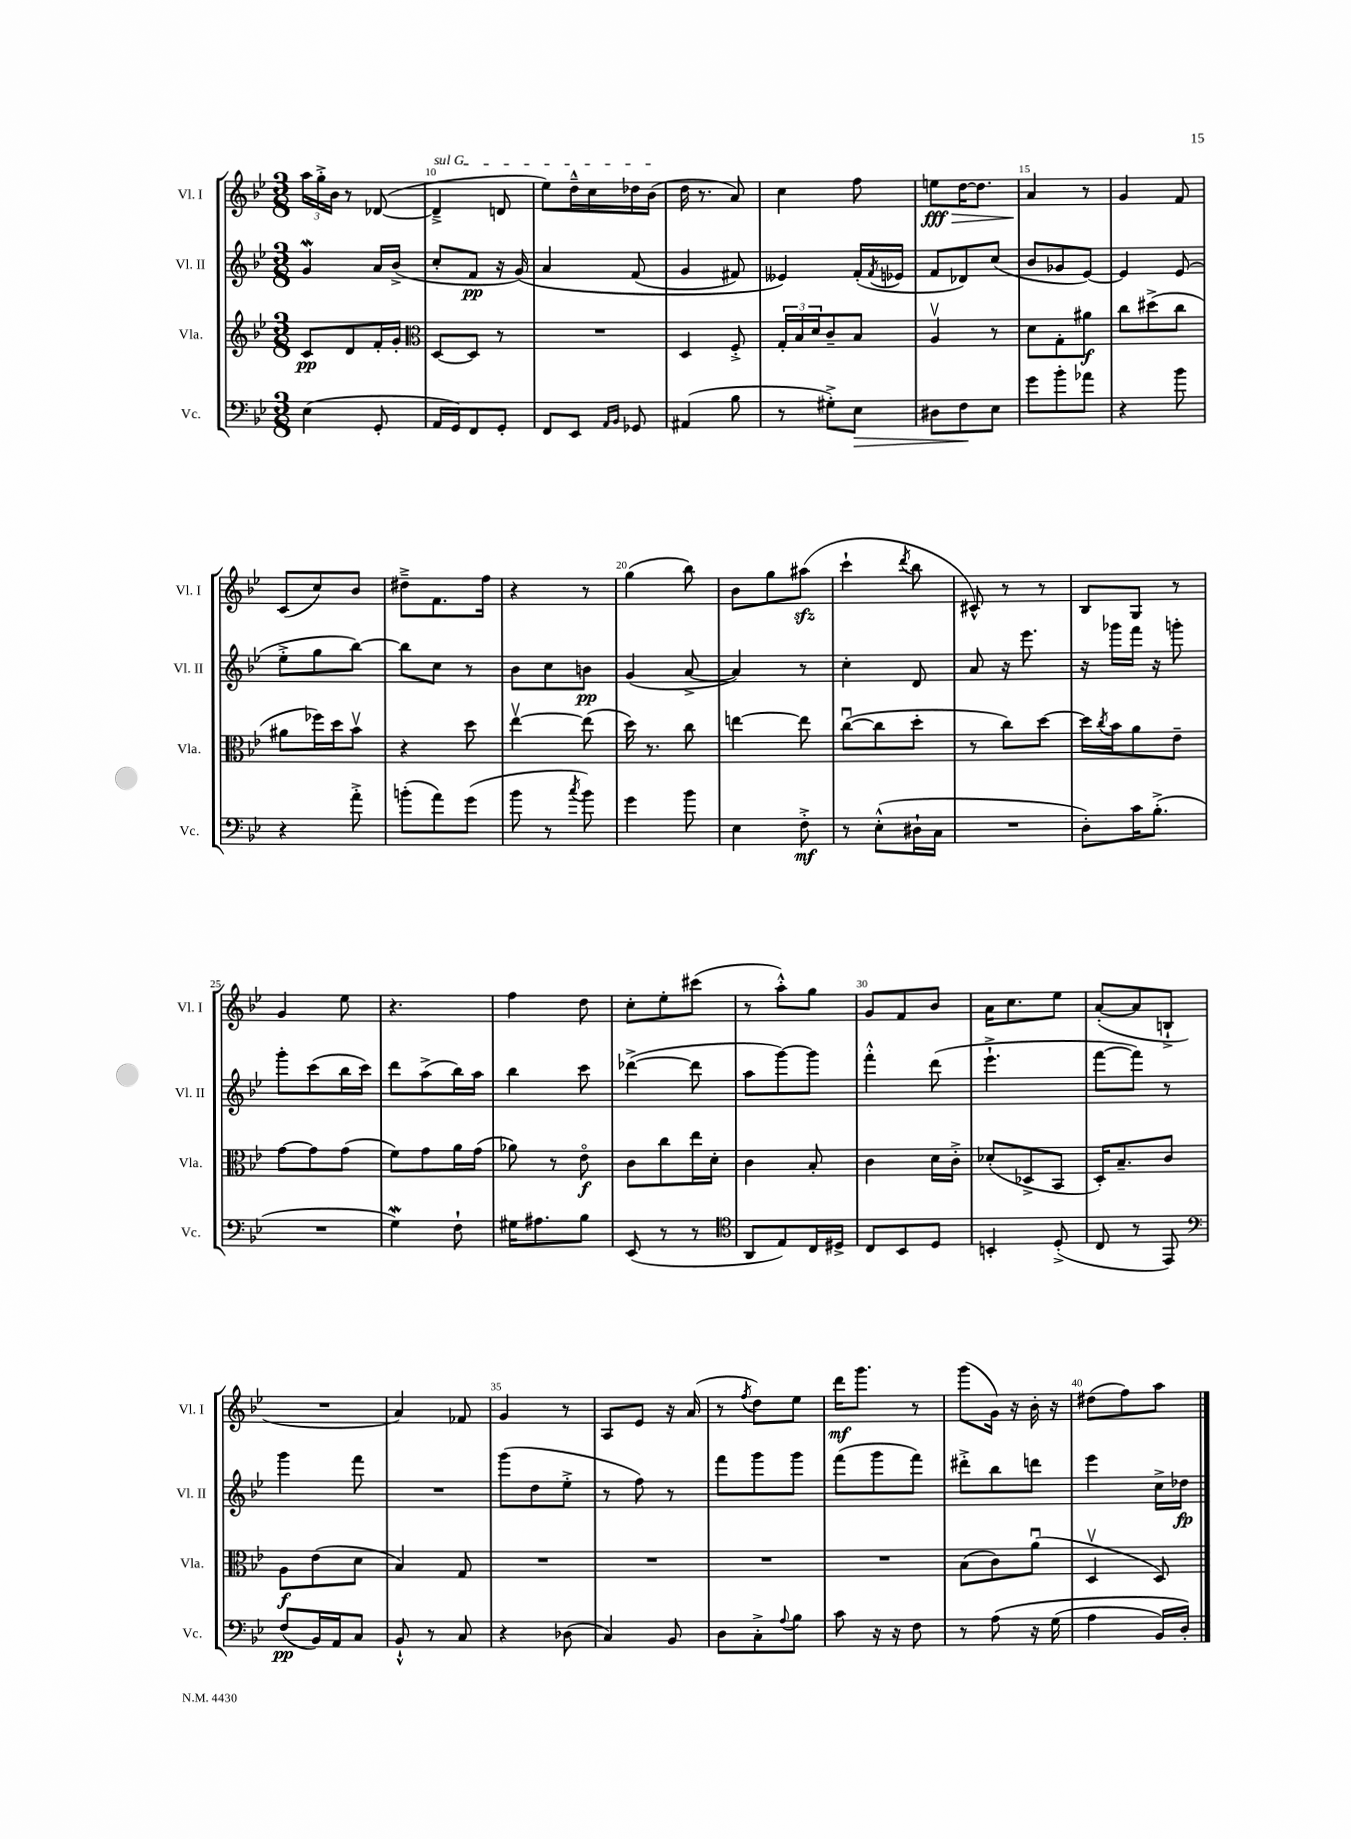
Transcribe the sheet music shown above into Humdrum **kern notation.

**kern	**kern	**kern	**kern
*staff4	*staff3	*staff2	*staff1
*clefF4	*clefG2	*clefG2	*clefG2
*k[b-e-]	*k[b-e-]	*k[b-e-]	*k[b-e-]
*M3/8	*M3/8	*M3/8	*M3/8
(4E-	8c	4g	24aa
.	.	.	24gg'^
.	.	.	24b-
.	8d	.	8r
8GG'	16f'	16a	([8d-
.	16g'	(16b-^	.
=	=	=	=
*	*clefC3	*	*
16AA	[8D	8cc'	4d-~^]
16GG)	.	.	.
8FF	8D]	8f	.
8GG'	8r	16r	8d
.	.	&(16g)	.
=	=	=	=
8FF	4.r	4a	8ee-)
8EE-	.	.	16dd~^^
.	.	.	16cc
16qqAA	.	.	.
16qqBB-	.	.	.
8GG-	.	(8f	16dd-
.	.	.	(16b-
=	=	=	=
(4AA#	4D	4g	16dd
.	.	.	8.r
8B-	8F'^	8f#)	8a)
=	=	=	=
8r	24G'	4e--&)	4cc
.	24B-	.	.
.	24d	.	.
8G#'^)	8c~	.	.
8E-	8B-	(16f'	8ff
.	.	8qf	.
.	.	16e-	.
=	=	=	=
8D#	4Av	8f	8ee
8F	.	8d-)	[16dd
.	.	.	8.dd]
8E-	8r	(8cc	.
=	=	=	=
8g	8d	8b-	4a
8b-'	8G'	8g-	.
8a-	8a#	[8e-)	8r
=	=	=	=
4r	8cc	4e-]	4g
.	(8dd#^	.	.
8b-	8cc	(8e-	8f
=	=	=	=
4r	8a#	8ee-'^	(8c
.	16ff-)	8gg	8cc)
.	16dd	.	.
8a'^	8b-v	[8bb-)	8b-
=	=	=	=
(8b'	4r	8bb-]	8dd#~^
8a)	.	8cc	8.f
(8g	8dd	8r	.
.	.	.	16ff
=	=	=	=
8b-	[4ee-v	8b-	4r
8r	.	8cc	.
8qcc	.	.	.
8b-)	(8ee-]	8b	8r
=	=	=	=
4g	16dd)	(4g	(4gg
.	8.r	.	.
8b-	8cc	[8a^	8bb-)
=	=	=	=
4E-	[4ee	4a])	8b-
.	.	.	8gg
8F'^	8ee]	8r	(8aa#
=	=	=	=
8r	([8ccu	4cc'	4ccc`
(8E-'^^	8cc]	.	.
.	.	.	8qddd
16D#`	8dd'	8d	8bb-
16C	.	.	.
=	=	=	=
4.r	8r	8a	8c#^^)
.	8cc)	16r	8r
.	.	8.eee-	.
.	[8dd	.	8r
=	=	=	=
8D')	16dd]	16r	8B-
.	8qcc	.	.
.	16b-	16ggg-	.
16c	8a	16fff	8G
(8.B-'^	.	16r	.
.	8e-~	8ggg'	8r
=	=	=	=
4.r	[8g	8ggg'	4g
.	8g]	(8ccc	.
.	(8g	16bb-	8ee-
.	.	16ccc)	.
=	=	=	=
4G)	8f)	8ddd	4.r
.	8g	(8aa^	.
8F`	16a	16bb-)	.
.	(16g	16aa	.
=	=	=	=
16G#	8a-)	4bb-	4ff
8.A#	.	.	.
.	8r	.	.
8B-	8e-o	8ccc	8dd
=	=	=	=
(8EE-	8c	([4ddd-^	8cc'
8r	8cc	.	8ee-'
8r	16ee-	8ddd-]	(8ccc#
.	16d'	.	.
=	=	=	=
*clefC4	*	*	*
8AA	4c	8aa	8r
8E-)	.	[8ggg)	8aa'^^)
16C	8B-'	8ggg]	8gg
16D#^	.	.	.
=	=	=	=
8C	4c	4fff'^^	8g
8BB-	.	.	8f
8D	16d	(8ddd	8b-
.	16c'^	.	.
=	=	=	=
4BB'	(8d-'	4.eee-`^	16a
.	.	.	8.cc
.	8D-^	.	.
(8D'^	8BB-	.	8ee-
=	=	=	=
8C	16D')	[8fff	([8a'
.	8.B-~	.	.
8r	.	8fff])	8a]
8EE-)	8c	8r	8B`^
=	=	=	=
*clefF4	*	*	*
(8F	8A	4ggg	4.r
16BB-)	(8e-	.	.
16AA	.	.	.
8C	8d	8fff	.
=	=	=	=
8BB-`^^	4B-)	4.r	4a)
8r	.	.	.
8C	8G	.	8f-
=	=	=	=
4r	4.r	(8ggg	4g
.	.	8dd	.
(8D-	.	8ee-'^	8r
=	=	=	=
4C)	4.r	8r	8A
.	.	8ff)	8e-
8BB-	.	8r	16r
.	.	.	(16a
=	=	=	=
8D	4.r	8fff	8r
.	.	.	8qff
8C'^	.	8ggg	8dd)
8qqA	.	.	.
8B-	.	8ggg	8ee-
=	=	=	=
8c	4.r	(8fff	16ddd
.	.	.	8.ggg
16r	.	8ggg	.
16r	.	.	.
8F	.	8fff)	8r
=	=	=	=
8r	(8B-	8ddd#'^	(8ggg
&(8A	8c)	8bb-	16g)
.	.	.	16r
16r	(8au	8ddd	16b-'
(16G	.	.	16r
=	=	=	=
4A	4Dv	4eee-	(8dd#
.	.	.	8ff)
16BB-)	8D)	16cc^	8aa
16D'&)	.	16dd-	.
==	==	==	==
*-	*-	*-	*-
